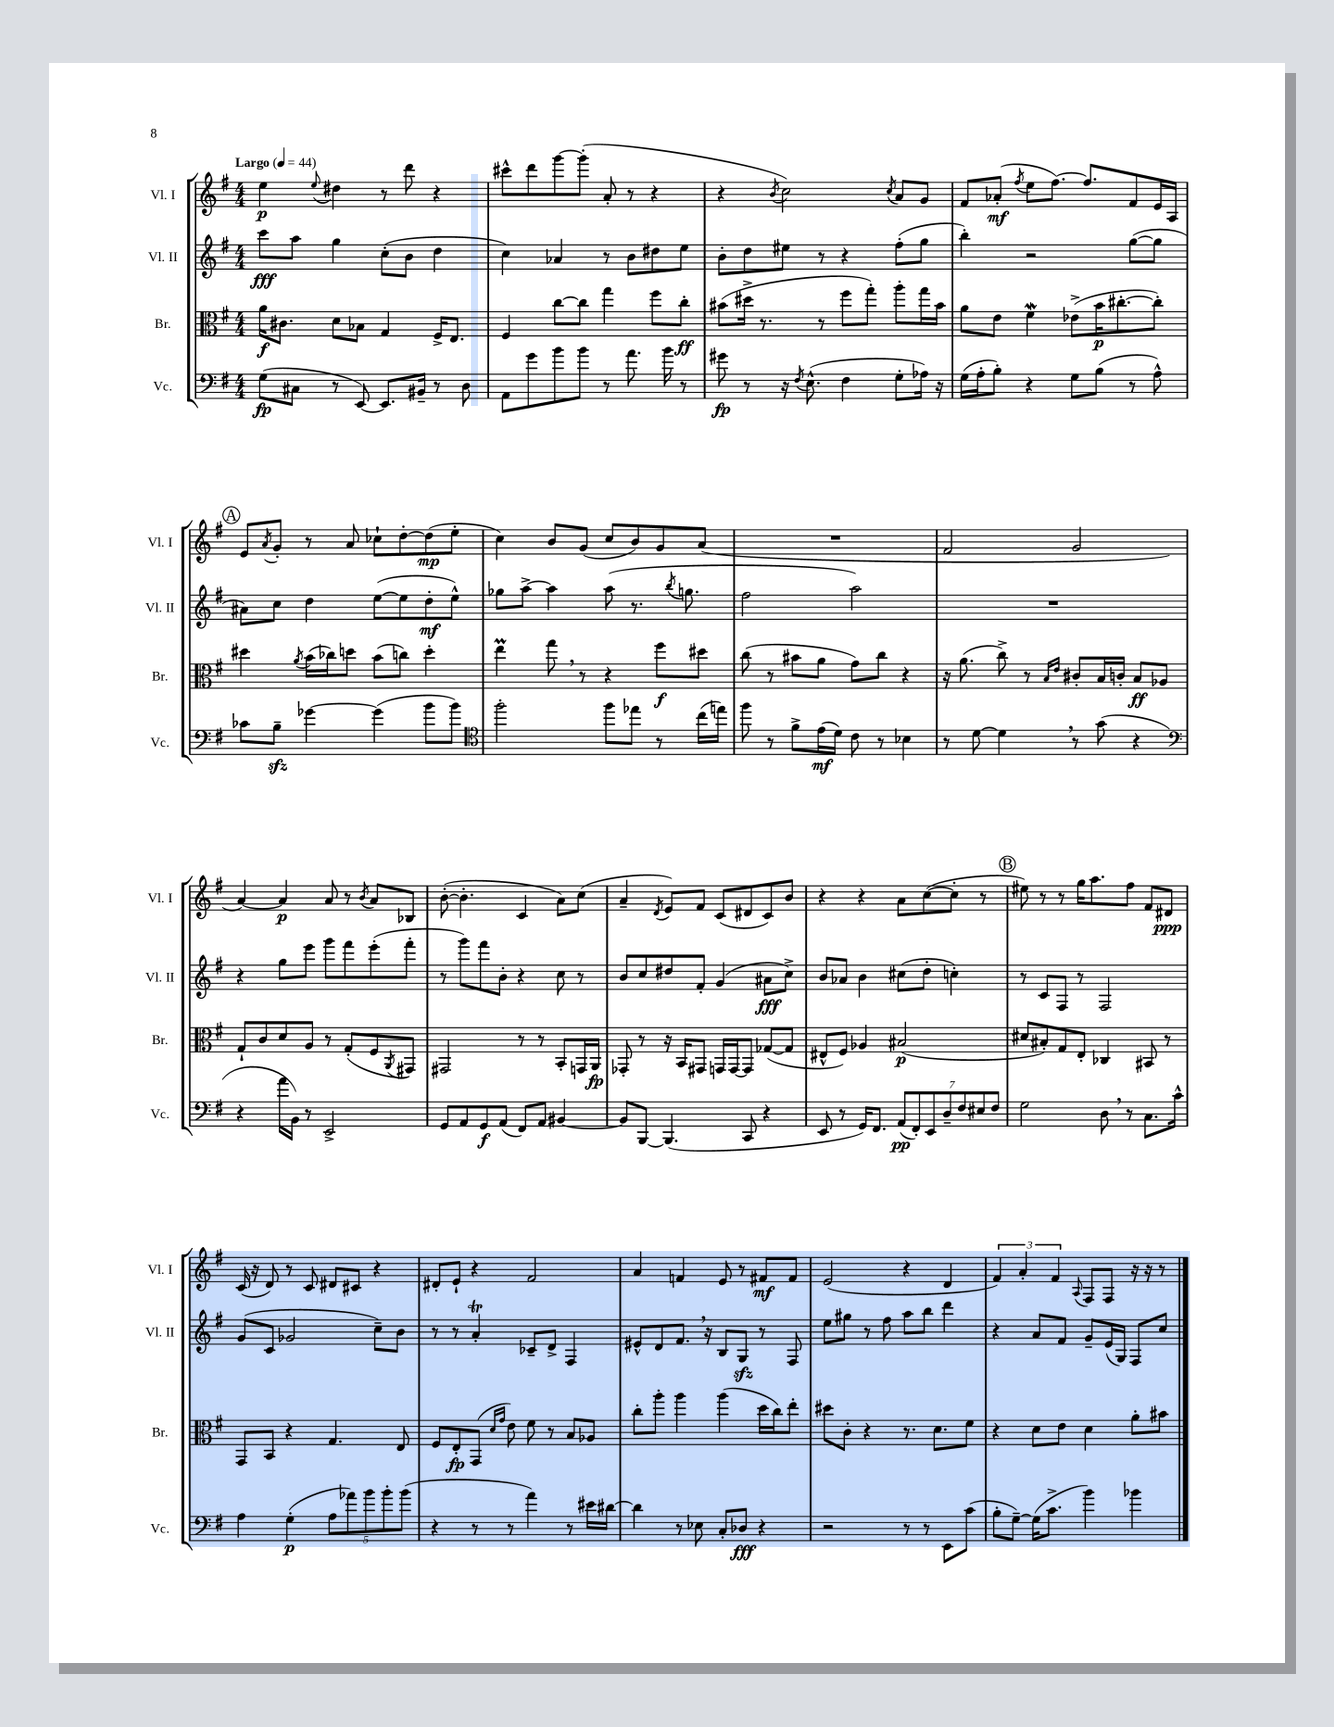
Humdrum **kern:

**kern	**dynam	**kern	**dynam	**kern	**dynam	**kern	**dynam
*part4	*part4	*part3	*part3	*part2	*part2	*part1	*part1
*staff4	*staff4	*staff3	*staff3	*staff2	*staff2	*staff1	*staff1
*I"Vc.	*	*I"Br.	*	*I"Vl. II	*	*I"Vl. I	*
*I'Vc.	*	*I'Br.	*	*I'Vl. II	*	*I'Vl. I	*
*clefF4	*	*clefC3	*	*clefG2	*	*clefG2	*
*k[f#]	*	*k[f#]	*	*k[f#]	*	*k[f#]	*
*M4/4	*	*M4/4	*	*M4/4	*	*M4/4	*
*MM44	*	*MM44	*	*MM44	*	*MM44	*
=1	=1	=1	=1	=1	=1	=1	=1
!	!	!	!	!	!	!LO:TX:a:B:t=Largo	!
(8G\L	fp	16a\KL	f	8ccc\L	fff	4ee\	p
.	.	8.c#X\J	.	.	.	.	.
8C#X\J	.	.	.	8aa\J	.	.	.
.	.	.	.	.	.	8qqee/	.
8r	.	8d\L	.	4gg\	.	4dd#X\	.
[8EE/)	.	8B-X\J	.	.	.	.	.
8.EE/L]	.	4G/	.	(8cc'\L	.	8r	.
.	.	.	.	8b\J	.	8ddd\	.
16BB#X~/Jk	.	.	.	.	.	.	.
8r	.	16F#^/KL	.	4dd\	.	4r	.
.	.	8.E/J	.	.	.	.	.
8D\	.	.	.	.	.	.	.
=2	=2	=2	=2	=2	=2	=2	=2
8AA\L	.	4F#/	.	4cc\)	.	8ccc#X^^\L	.
8g\	.	.	.	.	.	8ddd\	.
8b\	.	[8cc\L	.	4a-X/	.	[8ggg\	.
8b\J	.	8cc\J]	.	.	.	(8ggg'\J]	.
8r	.	4gg\	.	8r	.	8a'/	.
8.a\	.	.	.	8b\L	.	8r	.
.	.	8ff#\L	.	8dd#X\	.	4r	.
16b\	.	.	.	.	.	.	.
8r	.	8cc'\J	ff	8ee\J	.	.	.
=3	=3	=3	=3	=3	=3	=3	=3
8g#X\	fp	(8b#X\L	.	8b'\L	.	4r	.
8r	.	16dd#X^\Jk	.	8dd\	.	.	.
.	.	8.r	.	.	.	.	.
.	.	.	.	.	.	8qb/	.
16r	.	.	.	8ee#X\J	.	2cc\)	.
8qF#/	.	.	.	.	.	.	.
(8.E^^\	.	.	.	.	.	.	.
.	.	8r	.	8r	.	.	.
4F#\	.	8ff#\L	.	4r	.	.	.
.	.	8gg'\J)	.	.	.	.	.
.	.	.	.	.	.	8qcc/	.
8G'\L	.	8aa'\L	.	(8ff#'\L	.	8a/L	.
16A-X\Jk)	.	16gg\L	.	8gg\J	.	8g/J	.
16r	.	16b#\JJ	.	.	.	.	.
=4	=4	=4	=4	=4	=4	=4	=4
(16G\LL	.	8a\L	.	4bb'\)	.	8f#/L	.
16A'\J	.	.	.	.	.	.	.
8B'\J)	.	8e\J	.	.	.	(8a-X'/J	mf
.	.	.	.	.	.	8qff#/	.
4r	.	4f#W\	.	2r	.	8ee\L	.
.	.	.	.	.	.	[8.ff#\J)	.
8G\L	.	(8e-X^\L	.	.	.	.	.
.	.	.	.	.	.	8.ff#/L]	.
(8B\J	.	16b\K	p	.	.	.	.
.	.	[8.cc#X'\	.	.	.	.	.
8r	.	.	.	([8gg\L	.	8f#/	.
8A^^\)	.	8cc#'\J])	.	8gg\J]	.	16e/L	.
.	.	.	.	.	.	16A/JJ	.
!!LO:LB:g=z
!!LO:REH:place=s1:t=A
=5	=5	=5	=5	=5	=5	=5	=5
8c-X\L	.	4dd#X\	.	8a#X\L)	.	8e/L	.
.	.	.	.	.	.	8qa/	.
8Bzz~\J	.	.	.	8cc\J	.	8g'/J	.
.	.	8qa/	.	.	.	.	.
[4g-X\	.	(16b\LL	.	4dd\	.	8r	.
.	.	16cc-X\J)	.	.	.	.	.
.	.	8ddn\J	.	.	.	8a/	.
(4g-\]	.	(8b\L	.	([8ee\L	.	8cc-X`\L	.
.	.	8ccn\J)	.	8ee\]	.	[8dd'\	.
8b\L	.	4dd'\	.	8dd'\	mf	(8dd\]	mp
8b\J)	.	.	.	8ee^^\J)	.	8ee'\J	.
=6	=6	=6	=6	=6	=6	=6	=6
*clefC4	*	*	*	*	*	*	*
2ff#'\	.	4eeM\	.	8gg-X\L	.	4cc\)	.
.	.	.	.	[8aa^\J	.	.	.
.	.	8gg,\	.	4aa\]	.	8b/L	.
.	.	8r	.	.	.	(8g/J	.
8ff#\L	.	4r	.	(8aa\	.	8cc/L	.
8ee-X\J	.	.	.	8.r	.	8b/)	.
8r	.	8ff#\L	f	.	.	8g/	.
.	.	.	.	8qbb/	.	.	.
.	.	.	.	8.ggn\	.	.	.
(16cc\LL	.	8dd#X\J	.	.	.	(8a/J	.
16een\JJ)	.	.	.	.	.	.	.
=7	=7	=7	=7	=7	=7	=7	=7
8ff#\	.	(8cc\	.	2ff#\	.	1r	.
8r	.	8r	.	.	.	.	.
8f#^\L	.	8b#X\L	.	.	.	.	.
(16e\L	mf	8a\J	.	.	.	.	.
16d\JJ)	.	.	.	.	.	.	.
8c\	.	8g\L)	.	2aa\)	.	.	.
8r	.	8cc\J	.	.	.	.	.
4B-X\	.	4r	.	.	.	.	.
=8	=8	=8	=8	=8	=8	=8	=8
8r	.	16r	.	1r	.	2f#/	.
.	.	(8.a\	.	.	.	.	.
[8d\	.	.	.	.	.	.	.
4d,\]	.	8cc^\)	.	.	.	.	.
.	.	8r	.	.	.	.	.
.	.	16qqB/LL	.	.	.	.	.
.	.	16qqe/JJ	.	.	.	.	.
8r	.	8c#X'/L	.	.	.	2g/	.
(8g\	.	16B/L	.	.	.	.	.
.	.	16cn'/JJ	.	.	.	.	.
4r	.	8B/L	ff	.	.	.	.
.	.	8A-X/J	.	.	.	.	.
!!LO:LB:g=z
=9	=9	=9	=9	=9	=9	=9	=9
*clefF4	*	*	*	*	*	*	*
4r	.	8G`/L	.	4r	.	[4a/)	.
.	.	8c/	.	.	.	.	.
16a\LL	.	8d/	.	8gg\L	.	4a/]	p
16BB\JJ)	.	.	.	.	.	.	.
8r	.	8A/J	.	8eee\J	.	.	.
2EE^/	.	8r	.	8ggg\L	.	8a/	.
.	.	(8G'/L	.	8fff#\	.	8r	.
.	.	.	.	.	.	8qb/	.
.	.	8F#/	.	(8eee'\	.	8a/L	.
.	.	8qAA/	.	.	.	.	.
.	.	8GG#X/J)	.	8fff#'\J	.	8B-X/J	.
=10	=10	=10	=10	=10	=10	=10	=10
8GG/L	.	2GG#X/	.	8r	.	([8b'\	.
8AA/	.	.	.	8ggg\L)	.	4.b'\]	.
8GG/	f	.	.	8fff#\	.	.	.
(8AA/J	.	.	.	8b'\J	.	.	.
8FF#/L)	.	8r	.	4r	.	4c/	.
8AA/J	.	8r	.	.	.	.	.
[4BB#X/	.	8BB'/L	.	8cc\	.	8a\L)	.
.	.	16GGn/L	.	8r	.	(8cc\J	.
.	.	16AA/JJ	fp	.	.	.	.
=11	=11	=11	=11	=11	=11	=11	=11
8BB#/L]	.	8GG-X'/	.	8b/L	.	4a~/	.
[8BBB/J	.	8r	.	8cc/	.	.	.
.	.	.	.	.	.	8qd/	.
(4.BBB/]	.	16r	.	8dd#X/	.	8e/L)	.
.	.	16BB/KL	.	.	.	.	.
.	.	8GG#X/J	.	8f#'/J	.	8f#/J	.
.	.	16GGn/LL	.	(4g/	.	(8c/L	.
.	.	[16GG/J	.	.	.	.	.
8CC/	.	8GG/J]	.	.	.	8d#X/	.
4r	.	([8G-X/L	.	8a#X\L	fff	8c/)	.
.	.	8G-/J]	.	8cc^\J)	.	8b/J	.
=12	=12	=12	=12	=12	=12	=12	=12
8EE/	.	8E#X^^/L	.	8b/L	.	4r	.
8r	.	8F#/J)	.	8a-X/J	.	.	.
16GG/KL)	.	4A-X/	.	4b\	.	4r	.
8.FF#/J	.	.	.	.	.	.	.
(14AA/L	pp	(2B#X/	p	(8cc#X\L	.	8a\L	.
14FF#'/)	.	.	.	.	.	.	.
.	.	.	.	8dd'\J	.	([8cc\	.
14EE/	.	.	.	.	.	.	.
14D~/	.	.	.	.	.	.	.
.	.	.	.	4ccn'\)	.	8cc'\J]	.
14F#/	.	.	.	.	.	.	.
14E#X/	.	.	.	.	.	.	.
.	.	.	.	.	.	8r	.
14F#/J	.	.	.	.	.	.	.
!!LO:REH:place=s1:t=B
=13	=13	=13	=13	=13	=13	=13	=13
2G\	.	8d#X/L	.	8r	.	8ee#X\)	.
.	.	8B#X'/)	.	8c/L	.	8r	.
.	.	8G/	.	8F#/J	.	8r	.
.	.	8E'/J	.	8r	.	16gg\KL	.
.	.	.	.	.	.	8.aa\	.
8D,\	.	4C-X/	.	2F#/	.	.	.
8r	.	.	.	.	.	8ff#\J	.
8.C\L	.	8BB#X/	.	.	.	8f#/L	.
.	.	8r	.	.	.	8d#X/J	ppp
16c^^\Jk	.	.	.	.	.	.	.
!!LO:LB:g=z
=14	=14	=14	=14	=14	=14	=14	=14
4A\	.	8GG/L	.	(8g/L	.	(16c/	.
.	.	.	.	.	.	16r	.
.	.	8BB/J	.	8c/J	.	8d/)	.
(4G'\	p	4r	.	2g-X/	.	8r	.
.	.	.	.	.	.	8c/	.
10A\L	.	4.G/	.	.	.	8d#X/L	.
10a-X\)	.	.	.	.	.	.	.
.	.	.	.	.	.	8c#X/J	.
10b\	.	.	.	.	.	.	.
.	.	.	.	8cc~\L)	.	4r	.
10b'\	.	.	.	.	.	.	.
.	.	8E/	.	8b\J	.	.	.
(10b\J	.	.	.	.	.	.	.
=15	=15	=15	=15	=15	=15	=15	=15
4r	.	8F#/L	.	8r	.	8d#X'/L	.
.	.	8E'/	fp	8r	.	8e`/J	.
8r	.	(8GG/J	.	4aT'/	.	4r	.
.	.	16qqd/LL	.	.	.	.	.
.	.	16qqg/JJ	.	.	.	.	.
8r	.	8e\)	.	.	.	.	.
4a\)	.	8f#\	.	8c-X~/L	.	2f#/	.
.	.	8r	.	8d^/J	.	.	.
8r	.	8B/L	.	4F#/	.	.	.
16e#X\LL	.	8A-X/J	.	.	.	.	.
[16d#X\JJ	.	.	.	.	.	.	.
=16	=16	=16	=16	=16	=16	=16	=16
4d#\]	.	8cc'\L	.	8e#X^^/L	.	4a/	.
.	.	8aa'\J	.	8d/	.	.	.
8r	.	4aa\	.	8.f#,/J	.	4fn/	.
8E-X\	.	.	.	.	.	.	.
.	.	.	.	16r	.	.	.
8C'/L	.	(4aa\	.	8B/L	.	8e/	.
8D-X/J	fff	.	.	8Gzz/J	.	8r	.
4r	.	16dd\LL	.	8r	.	8f#X/L	mf
.	.	16cc\J)	.	.	.	.	.
.	.	8ee'\J	.	8F#/	.	8f#/J	.
=17	=17	=17	=17	=17	=17	=17	=17
2r	.	8dd#X\L	.	8ee\L	.	(2e/	.
.	.	8c'\J	.	8gg#X\J	.	.	.
.	.	4r	.	8r	.	.	.
.	.	.	.	8ff#\	.	.	.
8r	.	8.r	.	8aa\L	.	4r	.
8r	.	.	.	8bb\J	.	.	.
.	.	8.d\L	.	.	.	.	.
8EE\L	.	.	.	4ddd\	.	4d/	.
(8c\J	.	8f#\J	.	.	.	.	.
=18	=18	=18	=18	=18	=18	=18	=18
8B'\L	.	4r	.	4r	.	6f#/)	.
[8G~\J)	.	.	.	.	.	.	.
.	.	.	.	.	.	6a'/	.
(16G\KL]	.	8d\L	.	8a/L	.	.	.
8.c^\J	.	.	.	.	.	.	.
.	.	.	.	.	.	6f#/	.
.	.	8e\J	.	8f#/J	.	.	.
.	.	.	.	.	.	8qqA/	.
4b\)	.	4d\	.	8g~/L	.	8F#/L	.
.	.	.	.	(16e/L	.	8F#/J	.
.	.	.	.	16G/JJ)	.	.	.
4b-X\	.	8a'\L	.	8F#/L	.	16r	.
.	.	.	.	.	.	16r	.
.	.	8b#X\J	.	8cc/J	.	8r	.
==	==	==	==	==	==	==	==
*-	*-	*-	*-	*-	*-	*-	*-
